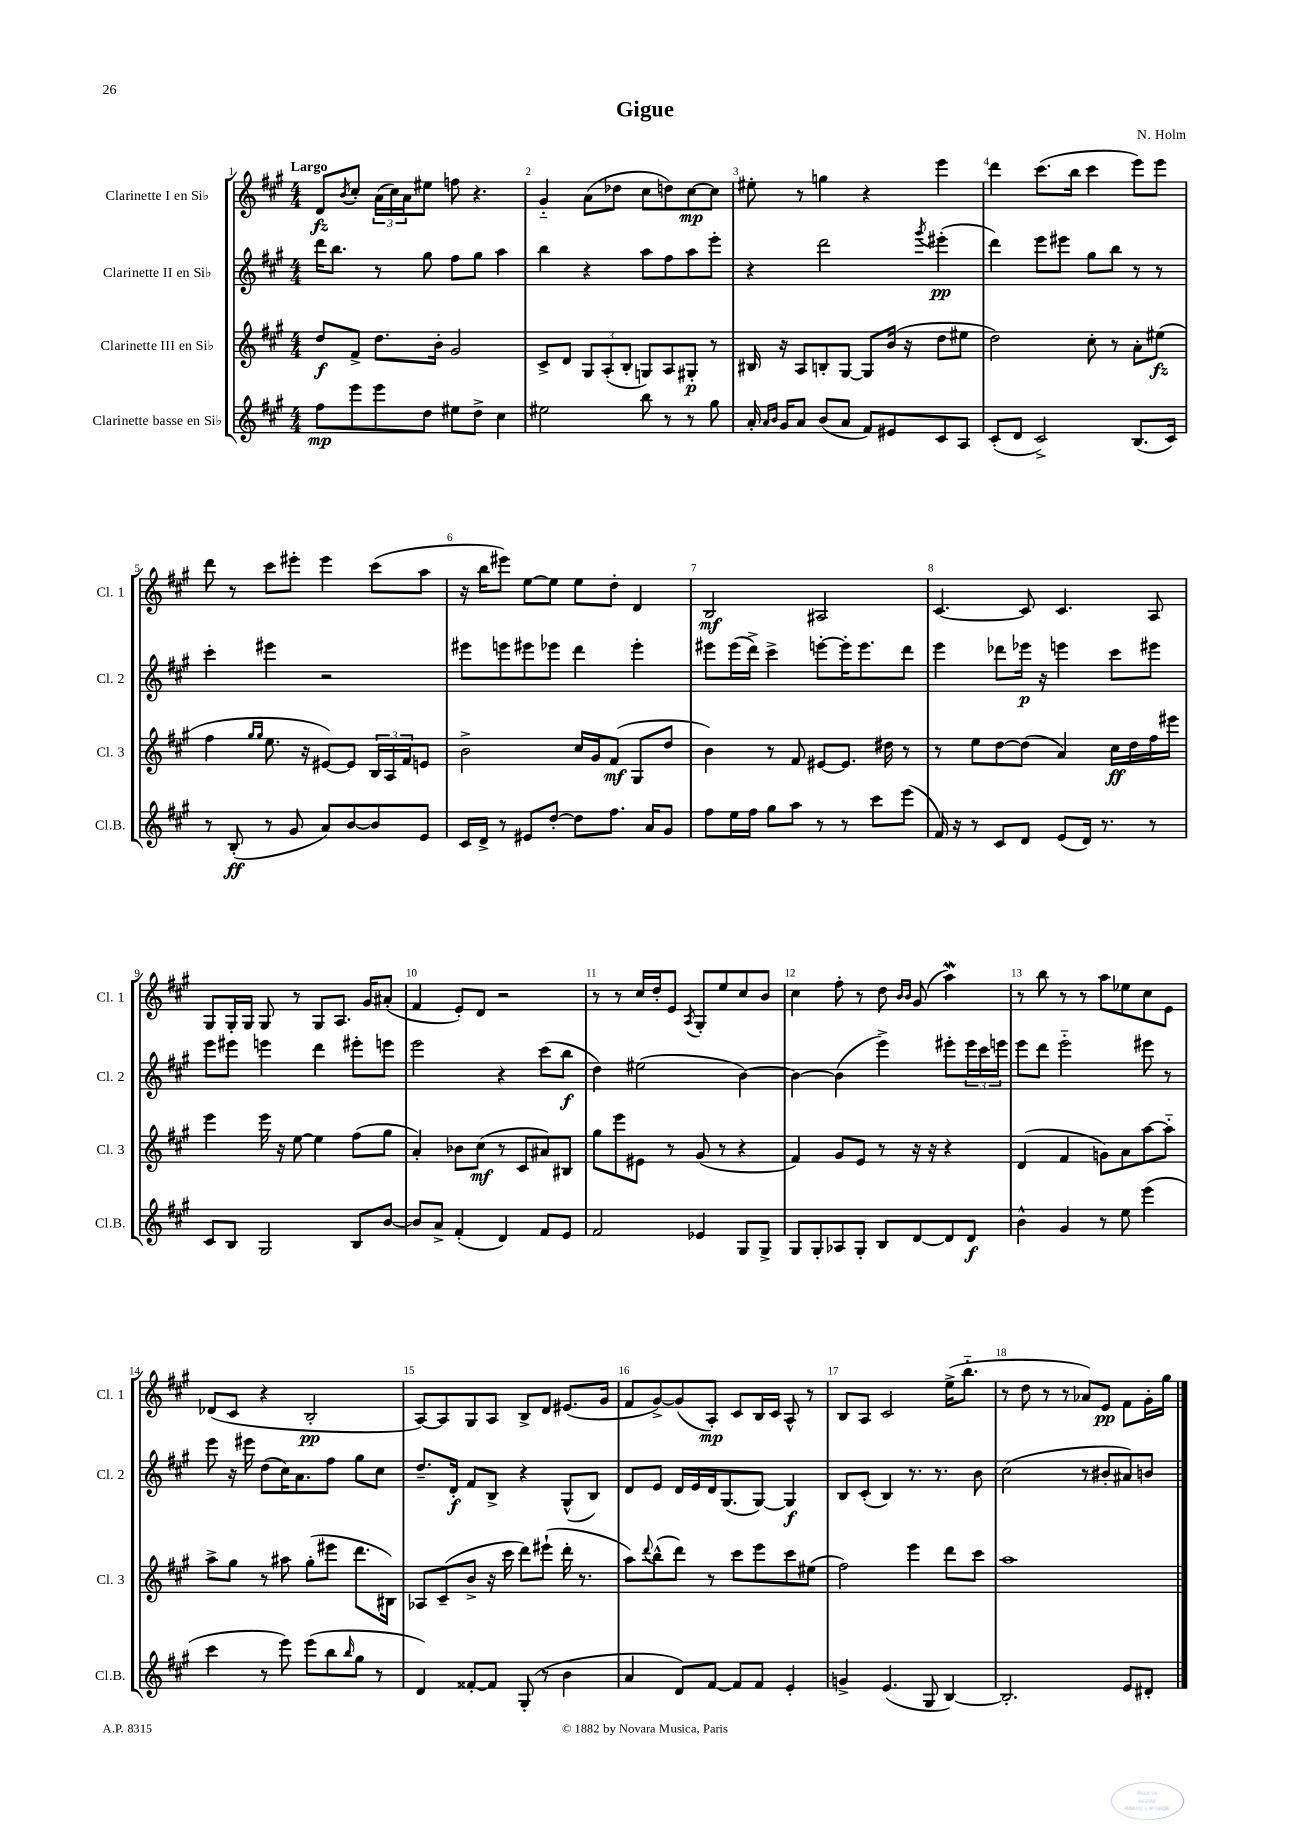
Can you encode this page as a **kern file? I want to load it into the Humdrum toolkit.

**kern	**dynam	**kern	**dynam	**kern	**dynam	**kern	**dynam
*part4	*part4	*part3	*part3	*part2	*part2	*part1	*part1
*staff4	*staff4	*staff3	*staff3	*staff2	*staff2	*staff1	*staff1
*I"Clarinette basse en Si♭	*	*I"Clarinette III en Si♭	*	*I"Clarinette II en Si♭	*	*I"Clarinette I en Si♭	*
*I'Cl.B.	*	*I'Cl. 3	*	*I'Cl. 2	*	*I'Cl. 1	*
*clefG2	*	*clefG2	*	*clefG2	*	*clefG2	*
*k[f#c#g#]	*	*k[f#c#g#]	*	*k[f#c#g#]	*	*k[f#c#g#]	*
*M4/4	*	*M4/4	*	*M4/4	*	*M4/4	*
=1	=1	=1	=1	=1	=1	=1	=1
!	!	!	!	!	!	!LO:TX:a:B:t=Largo	!
8ff#\L	mp	8dd/L	f	16ddd\KL	.	8d/L	fz
.	.	.	.	8.bb\J	.	.	.
.	.	.	.	.	.	8qb/	.
8eee\	.	8f#^/J	.	.	.	8cc#'/J	.
8eee\	.	8.dd\L	.	8r	.	(24a\LL	.
.	.	.	.	.	.	24cc#\)	.
.	.	.	.	.	.	24a\J	.
8dd\J	.	.	.	8gg#\	.	8ee#X\J	.
.	.	16b'\Jk	.	.	.	.	.
8ee#X\L	.	2g#/	.	8ff#\L	.	8ffn\	.
8dd^\J	.	.	.	8gg#\J	.	4.r	.
4cc#\	.	.	.	4aa\	.	.	.
=2	=2	=2	=2	=2	=2	=2	=2
2ee#X\	.	8c#^/L	.	4bb\	.	4g#/	.
.	.	8d/J	.	.	.	.	.
.	.	12G#/L	.	4r	.	(8a\L	.
.	.	(12A'/	.	.	.	.	.
.	.	.	.	.	.	8dd-X\J	.
.	.	12B'/J	.	.	.	.	.
8bb\	.	8Gn/L)	.	8aa\L	.	8cc#\L	.
8r	.	8A/	.	8ff#\	.	8ddn\)	.
8r	.	8G#X'/J	p	8aa\	.	[8cc#\	mp
8gg#\	.	8r	.	8eee'\J	.	8cc#\J]	.
=3	=3	=3	=3	=3	=3	=3	=3
16a'/	.	16B#X/	.	4r	.	8ee#X'\	.
16qqa/LL	.	.	.	.	.	.	.
16qqb/JJ	.	.	.	.	.	.	.
16g#/KL	.	16r	.	.	.	.	.
8a/J	.	8A/L	.	.	.	8r	.
(8b/L	.	8Bn'/	.	2ddd\	.	4ggn\	.
8a/J	.	[8G#/J	.	.	.	.	.
8f#/L)	.	8G#/L]	.	.	.	4r	.
8e#X/	.	(16b/Jk	.	.	.	.	.
.	.	16r	.	.	.	.	.
.	.	.	.	8qggg#/	.	.	.
8c#/	.	8dd\L	.	(4eee#X'\	pp	4eee\	.
8A/J	.	8ee#X\J	.	.	.	.	.
=4	=4	=4	=4	=4	=4	=4	=4
(8c#'/L	.	2dd\)	.	4ddd\)	.	4ddd\	.
8d/J	.	.	.	.	.	.	.
2c#^/)	.	.	.	8eee\L	.	(8.ccc#\L	.
.	.	.	.	8eee#X\J	.	.	.
.	.	.	.	.	.	16bb\Jk	.
.	.	8cc#'\	.	8gg#\L	.	4ccc#\	.
.	.	8r	.	8bb\J	.	.	.
(8.B/L	.	8a'\L	.	8r	.	8eee\L)	.
.	.	(8ee#X\J	fz	8r	.	8eee\J	.
16c#/Jk)	.	.	.	.	.	.	.
!!LO:LB:g=z
=5	=5	=5	=5	=5	=5	=5	=5
8r	.	4ff#\	.	4ccc#'\	.	8ddd\	.
(8B'/	ff	.	.	.	.	8r	.
.	.	16qqgg#/LL	.	.	.	.	.
.	.	16qqgg#/JJ	.	.	.	.	.
8r	.	8.ee\	.	4eee#X\	.	8ccc#\L	.
8g#/	.	.	.	.	.	8eee#X'\J	.
.	.	16r	.	.	.	.	.
8a/L)	.	[8e#X/L)	.	2r	.	4eee#\	.
[8b/	.	8e#/J]	.	.	.	.	.
8b/]	.	24B/LL	.	.	.	(8ccc#\L	.
.	.	24A/	.	.	.	.	.
.	.	24f#/J	.	.	.	.	.
8e/J	.	8en/J	.	.	.	8aa\J	.
=6	=6	=6	=6	=6	=6	=6	=6
16c#/LL	.	2b^\	.	8eee#X\L	.	16r	.
16d^/JJ	.	.	.	.	.	16bb\KL	.
8r	.	.	.	8eeen\	.	8eee#X\J)	.
8e#X/L	.	.	.	8eee#X\	.	[8ee\L	.
[8dd'/J	.	.	.	8eee-X\J	.	8ee\J]	.
8dd\L]	.	16cc#/LL	.	4ddd\	.	8ee\L	.
.	.	16g#/J	.	.	.	.	.
8.ff#\J	.	(8f#/J	mf	.	.	8dd'\J	.
.	.	8G#/L	.	4eee-'\	.	4d/	.
16a/KL	.	.	.	.	.	.	.
8g#/J	.	8dd/J	.	.	.	.	.
=7	=7	=7	=7	=7	=7	=7	=7
8ff#\L	.	4b\)	.	8eee#X\L	.	2B/	mf
16ee\L	.	.	.	(16eee#\L	.	.	.
16ff#\JJ	.	.	.	16ddd^\JJ)	.	.	.
8gg#\L	.	8r	.	4ccc#^\	.	.	.
8aa\J	.	8f#/	.	.	.	.	.
8r	.	[8e#X/L	.	[8eeen'\L	.	2A#X/	.
8r	.	8.e#/J]	.	16eee'\K]	.	.	.
.	.	.	.	8.eee\	.	.	.
8ccc#\L	.	.	.	.	.	.	.
.	.	16dd#X\	.	.	.	.	.
(8eee\J	.	8r	.	8ddd\J	.	.	.
=8	=8	=8	=8	=8	=8	=8	=8
16f#/)	.	8r	.	4eee\	.	[4.c#/	.
16r	.	.	.	.	.	.	.
8r	.	8ee\L	.	.	.	.	.
8c#/L	.	[8dd\	.	8ddd-X\L	.	.	.
8d/J	.	(8dd\J]	.	16eee-X\Jk	p	8c#/]	.
.	.	.	.	16r	.	.	.
(8e/L	.	4a/)	.	4eeen\	.	4.c#/	.
16d/Jk)	.	.	.	.	.	.	.
8.r	.	.	.	.	.	.	.
.	.	16cc#\LL	ff	8ccc#\L	.	.	.
.	.	16dd\	.	.	.	.	.
8r	.	16ff#\	.	8eee#X\J	.	8A/	.
.	.	16eee#X\JJ	.	.	.	.	.
!!LO:LB:g=z
=9	=9	=9	=9	=9	=9	=9	=9
8c#/L	.	4eee\	.	8eee\L	.	8G#/L	.
8B/J	.	.	.	8eee#X\J	.	16G#'/L	.
.	.	.	.	.	.	16G#/JJ	.
2G#/	.	16eee\	.	4eeen\	.	8G#/	.
.	.	16r	.	.	.	.	.
.	.	[8ee\	.	.	.	8r	.
.	.	4ee\]	.	4ddd\	.	8G#/L	.
.	.	.	.	.	.	8.A/J	.
8B/L	.	(8ff#\L	.	8eee#X'\L	.	.	.
.	.	.	.	.	.	16g#/KL	.
[8b/J	.	8gg#\J	.	8eeen\J	.	(8a#X'/J	.
=10	=10	=10	=10	=10	=10	=10	=10
8b/L]	.	4a'/)	.	2eee\	.	4f#/	.
8a^/J	.	.	.	.	.	.	.
(4f#'/	.	8b-X\L	.	.	.	8e'/L)	.
.	.	(8cc#\J	mf	.	.	8d/J	.
4d/)	.	8r	.	4r	.	2r	.
.	.	8c#/L	.	.	.	.	.
8f#/L	.	8a#X/)	.	(8ccc#\L	.	.	.
8e/J	.	8B#X/J	.	8bb\J	f	.	.
=11	=11	=11	=11	=11	=11	=11	=11
2f#/	.	8gg#\L	.	4dd\)	.	8r	.
.	.	8eee\	.	.	.	8r	.
.	.	8e#X\J	.	(2ee#X\	.	16cc#/LL	.
.	.	.	.	.	.	16dd'/J	.
.	.	8r	.	.	.	8e/J	.
.	.	.	.	.	.	8qA/	.
4e-X/	.	(8g#/	.	.	.	8G#'/L	.
.	.	8r	.	.	.	8ee/	.
8G#/L	.	4r	.	[4b\)	.	8cc#/	.
8G#^/J	.	.	.	.	.	8b/J	.
=12	=12	=12	=12	=12	=12	=12	=12
8G#/L	.	4f#/)	.	4b\_	.	4cc#\	.
8G#'/	.	.	.	.	.	.	.
8A-X/	.	8g#/L	.	(4b\]	.	8ff#'\	.
8G#'/J	.	8e/J	.	.	.	8r	.
8B/L	.	8r	.	4eee^\)	.	8dd\	.
.	.	.	.	.	.	16qqb/LL	.
.	.	.	.	.	.	16qqb/JJ	.
[8d/	.	16r	.	.	.	(8g#/	.
.	.	16r	.	.	.	.	.
8d/]	.	4r	.	8eee#X'\L	.	4aaw\)	.
8d/J	f	.	.	24eee#\L	.	.	.
.	.	.	.	24ccc#\	.	.	.
.	.	.	.	24eeen\JJ	.	.	.
=13	=13	=13	=13	=13	=13	=13	=13
4b^^\	.	(4d/	.	8eee\L	.	8r	.
.	.	.	.	8ddd\J	.	8bb\	.
4g#/	.	4f#/	.	2eee\	.	8r	.
.	.	.	.	.	.	8r	.
8r	.	8gn\L)	.	.	.	8aa\L	.
8ee\	.	8a\	.	.	.	8ee-X\	.
(4eee\	.	[8aa\	.	8eee#X\	.	8cc#\	.
.	.	8aa\J]	.	8r	.	8e\J	.
!!LO:LB:g=z
=14	=14	=14	=14	=14	=14	=14	=14
4ccc#\	.	8aa^\L	.	8eee\	.	(8d-X/L	.
.	.	8gg#\J	.	16r	.	8c#/J	.
.	.	.	.	16eee#X\	.	.	.
8r	.	8r	.	(8dd\L	.	4r	.
8eee\)	.	8aa#X\	.	16cc#\K)	.	.	.
.	.	.	.	8.a\	.	.	.
(8eee\L	.	(8gg#'\L	.	.	.	2B'/	pp
8bb\	.	8eee#X\J	.	8ff#\J	.	.	.
16qqbb/	.	.	.	.	.	.	.
8gg#\J	.	8.ddd\L	.	8gg#\L	.	.	.
8r	.	.	.	8cc#\J	.	.	.
.	.	16B#X\Jk)	.	.	.	.	.
=15	=15	=15	=15	=15	=15	=15	=15
4d/)	.	8A-X/L	.	8.dd~/L	.	[8A/L)	.
.	.	(8c#~/	.	.	.	8A/]	.
.	.	.	.	16d'/Jk	f	.	.
[8f##X'/L	.	8b^/J	.	8f#/L	.	8G#/	.
8f##/J]	.	16r	.	8B^/J	.	8A/J	.
.	.	16ccc#\	.	.	.	.	.
(8G#'/	.	8ddd\L)	.	4r	.	8B^/L	.
8r	.	(8eee#X`\J	.	.	.	8d/J	.
4b\	.	16ddd'\	.	(8G#^^/L	.	(8.e#X/L	.
.	.	8.r	.	.	.	.	.
.	.	.	.	8B/J)	.	.	.
.	.	.	.	.	.	16g#/Jk	.
=16	=16	=16	=16	=16	=16	=16	=16
4a/	.	8aa\L)	.	8d/L	.	8f#/L	.
.	.	8qqddd/	.	.	.	.	.
.	.	(8bb^^\	.	8e/J	.	[8g#^/)	.
8d/L)	.	8ddd\J)	.	16d/LL	.	(8g#/]	.
.	.	.	.	16e/	.	.	.
[8f#/J	.	8r	.	16d/J	.	8A'/J)	mp
.	.	.	.	(8.G#/	.	.	.
8f#/L]	.	8ccc#\L	.	.	.	8c#/L	.
8f#/J	.	8eee\	.	[8G#/J)	.	16B/L	.
.	.	.	.	.	.	16c#/JJ	.
4e'/	.	8ccc#\	.	4G#/]	f	8A^^/	.
.	.	(8ee#X\J	.	.	.	8r	.
=17	=17	=17	=17	=17	=17	=17	=17
4gn^/	.	2ff#\)	.	8B/L	.	8B/L	.
.	.	.	.	(8c#'/J	.	8A/J	.
(4.e/	.	.	.	4B/)	.	2c#/	.
.	.	4eee\	.	8.r	.	.	.
8G#/	.	.	.	.	.	.	.
.	.	.	.	8.r	.	.	.
[4B/)	.	8ddd\L	.	.	.	(16ee^\KL	.
.	.	.	.	.	.	8.bb\J	.
.	.	8ccc#\J	.	8b\	.	.	.
=18	=18	=18	=18	=18	=18	=18	=18
2.B'/]	.	1aa	.	(2cc#\	.	8r	.
.	.	.	.	.	.	8dd\	.
.	.	.	.	.	.	8r	.
.	.	.	.	.	.	8r	.
.	.	.	.	8r	.	8a-X/L)	.
.	.	.	.	8b#X'/L	.	8e/J	pp
8e/L	.	.	.	8a#X/)	.	8f#\L	.
8d#X'/J	.	.	.	8bn/J	.	16g#'\L	.
.	.	.	.	.	.	16gg#\JJ	.
==	==	==	==	==	==	==	==
*-	*-	*-	*-	*-	*-	*-	*-
